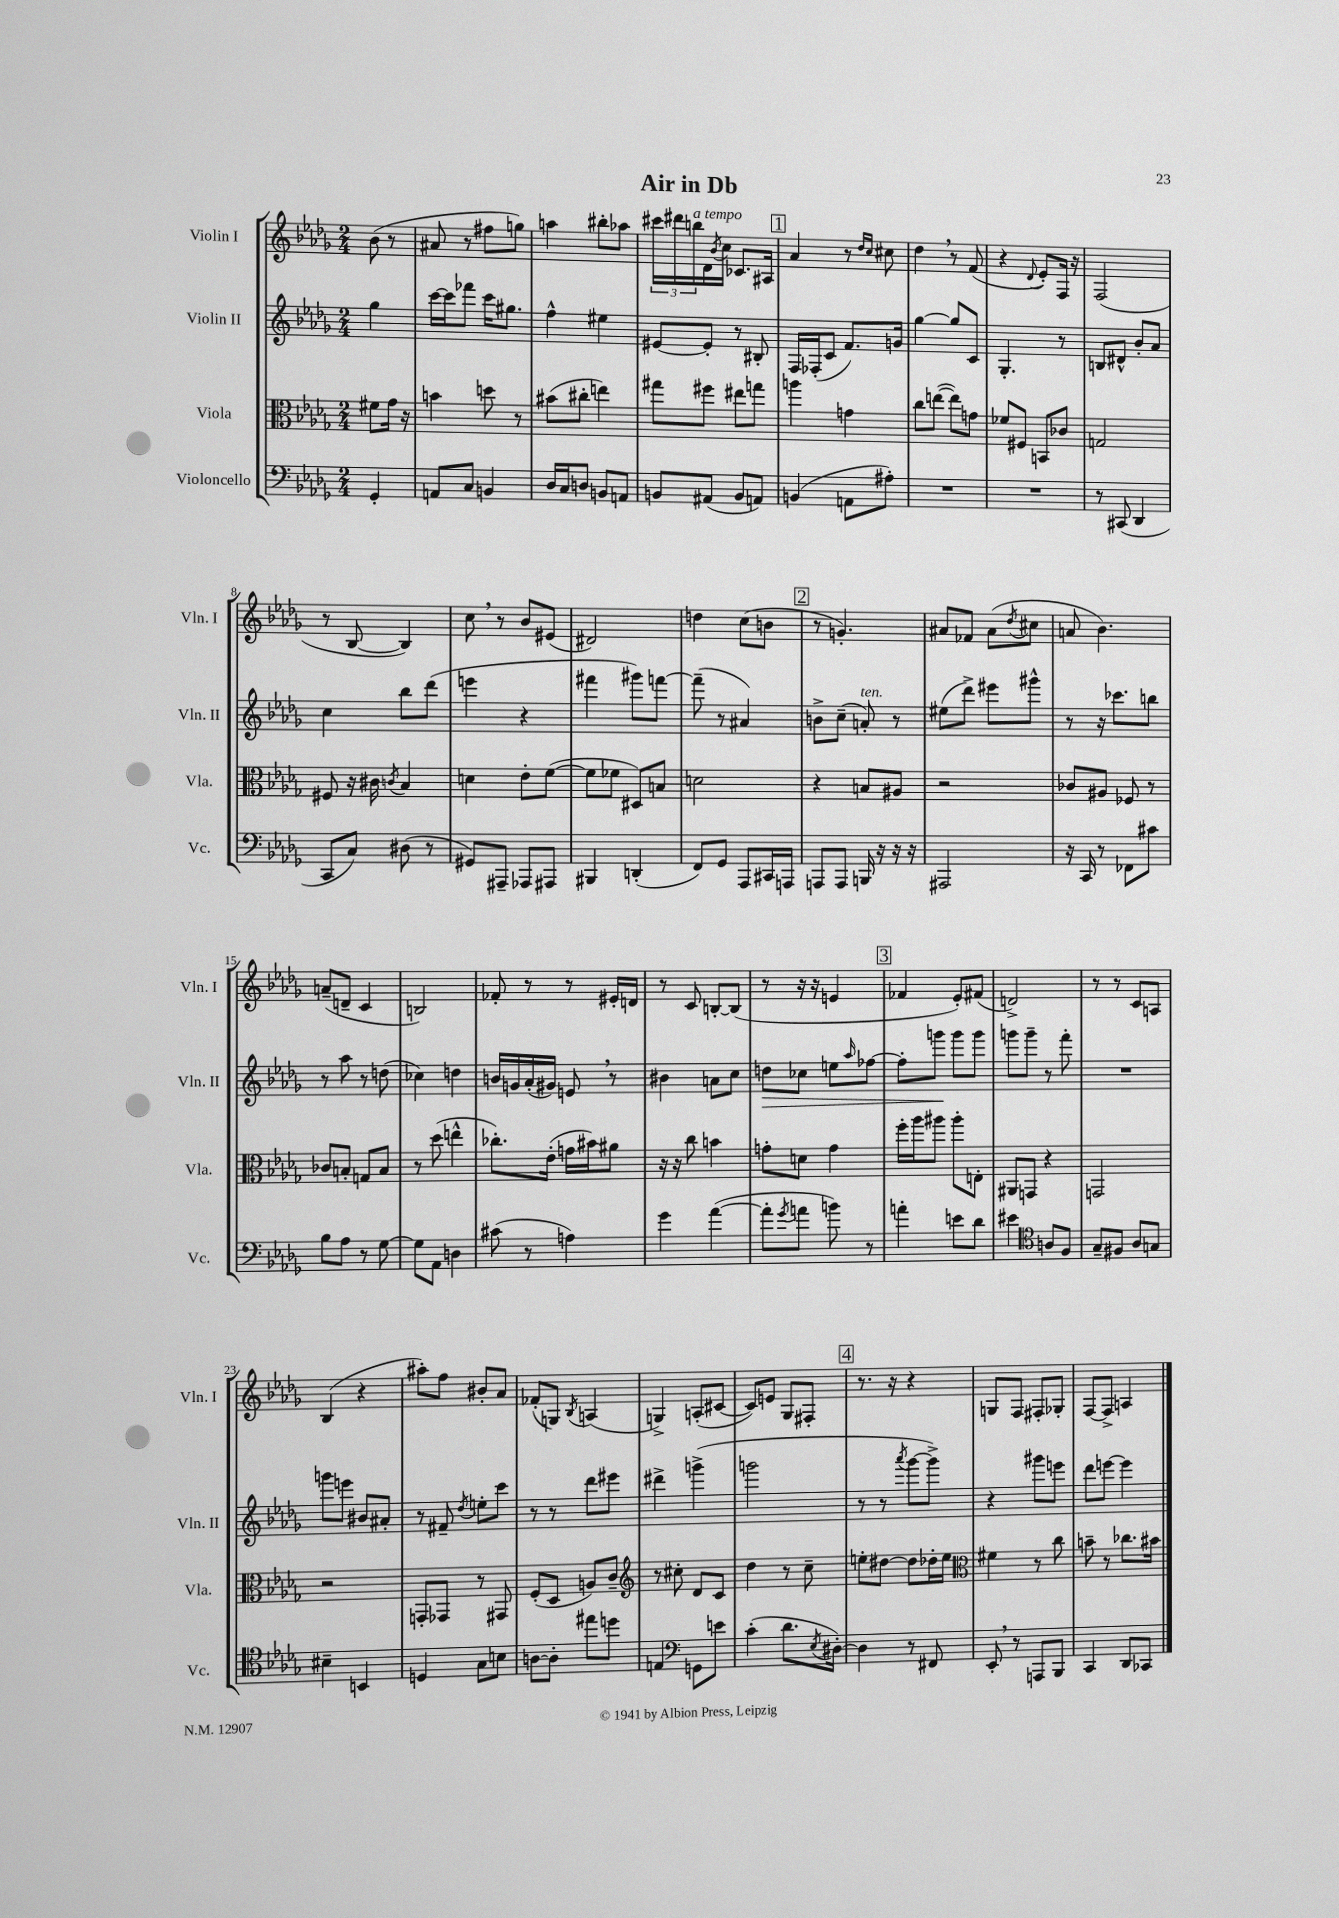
\header { title = "Air in Db" }
<<
\new StaffGroup <<
\new Staff = "s0" \with { instrumentName = "Violin I" shortInstrumentName = "Vln. I" } {
    \clef treble \key des \major \numericTimeSignature \time 2/4 \partial 4
    bes'8( r8 |
    ais'8 r8 fis''8 g''8) |
    a''4 bis''8-. aes''8 |
    \tuplet 3/2 { cis'''16 dis'''16 b''16^\markup { \italic "a tempo" } } des'16 \acciaccatura { bes'8 } c''16 ces'8. ais16 |
    \mark \markup { \box "1" } aes'4 r8 \grace { des''16 c''16 } cis''8 |
    des''4 \breathe r8 f'8( |
    r4 \appoggiatura { des'8 } ees'8-.) f16 r16 |
    f2( |
    r8 bes8~ bes4) |
    c''8 \breathe r8 bes'8 eis'8( |
    dis'2) |
    d''4 c''8( b'8 |
    \mark \markup { \box "2" } r8 g'4.-.) |
    ais'8 fes'8 ais'8( \acciaccatura { des''8 } cis''8 |
    a'8 bes'4.) |
    a'8--( d'8-- c'4 |
    b2) |
    fes'8-. r8 r8 eis'16-. d'16 |
    r8 c'8 b8~-. b8( |
    r8 r16 r16 e'4 |
    \mark \markup { \box "3" } fes'4 ees'8-.) fis'8( |
    d'2->) |
    r8 r8 c'8 a8 |
    bes4( r4 |
    ais''8-.) f''8 bis'8-. aes'8 |
    fes'8-.( g8) \acciaccatura { bes8 } a4( |
    g4->) a8-.( cis'8~ |
    cis'8) e'8 ges8 fis8-. |
    \mark \markup { \box "4" } r8. r16 r4 |
    g8 f8 fis8-. ges8-. |
    f8~ f8-> a4 \bar "|." |
}
\new Staff = "s1" \with { instrumentName = "Violin II" shortInstrumentName = "Vln. II" } {
    \clef treble \key des \major \numericTimeSignature \time 2/4 \partial 4
    ges''4 |
    c'''16~ c'''16 fes'''8 c'''16 gis''8. |
    f''4-^ eis''4 |
    eis'8~ eis'8-. r8 bis8-. |
    \mark \markup { \box "1" } f16 fes16-.( c'8 f'8.) g'16 |
    ges''4~ ges''8 c'8 |
    ges4.-. r8 |
    b8 dis'8-^ bes'8-. aes'8 |
    c''4 bes''8 des'''8( |
    e'''4 r4 |
    fis'''4 gis'''8) f'''8~ |
    f'''8--( r8 ais'4) |
    \mark \markup { \box "2" } b'8-> c''8--( a'8-.^\markup { \italic "ten." }) r8 |
    eis''8( des'''8->) eis'''8 gis'''8-^ |
    r8 r16 ces'''8. b''8 |
    r8 aes''8 r8 d''8( |
    ces''4) d''4 |
    b'16 g'16 aes'16-.( gis'16) e'8 \breathe r8 |
    bis'4 a'8 c''8 |
    d''8\> ces''8 e''8 \grace { aes''16 } fes''8~ |
    \mark \markup { \box "3" } fes''8-. g'''8\! g'''8 g'''8 |
    g'''8 g'''8-- r8 f'''8-. |
    R2 |
    g'''8 e'''8 bis'8 ais'8-. |
    r8 fis'8-- \acciaccatura { des''8 } e''8-. c'''8 |
    r8 r8 des'''8 eis'''8 |
    dis'''4-> g'''4->( |
    g'''2 |
    \mark \markup { \box "4" } r8 r8 \acciaccatura { aes'''8 } ges'''8~ ges'''8->) |
    r4 gis'''8 e'''8 |
    des'''8 e'''8~ e'''4 \bar "|." |
}
\new Staff = "s2" \with { instrumentName = "Viola" shortInstrumentName = "Vla." } {
    \clef alto \key des \major \numericTimeSignature \time 2/4 \partial 4
    fis'8 ges'16 r16 |
    b'4 d''8 r8 |
    bis'8( cis''8-. e''4) |
    gis''8 fis''8 eis''8 g''8 |
    \mark \markup { \box "1" } a''4 g'4 |
    c''8 e''8~( e''8) g'8 |
    fes'8 fis8 b,8 ces'8 |
    g2 |
    fis8 r16 cis'16 \acciaccatura { c'8 } bes4 |
    d'4 ees'8-. f'8~( |
    f'8 fes'8 dis8) b8 |
    d'2 |
    \mark \markup { \box "2" } r4 b8 ais8 |
    r2 |
    ces'8 ais8 fes8 r8 |
    ces'8 b8-. g8 b8 |
    r8 des''8( e''4-^ |
    ces''8.-.) ees'16-.( g'16 bis'16) ais'8 |
    r16 r16 c''8 b'4 |
    g'8-. d'8 g'4 |
    \mark \markup { \box "3" } f''16-. aes''16 ais''8 ais''8-. e8-. |
    ais,8 g,8 r4 |
    g,2 |
    r2 |
    g,8-. ges,8 r8 gis,8 |
    f8-.( des8 a8) c'8-- |
    \clef treble r8 cis''8-. des'8 c'8 |
    des''4 r8 c''8-- |
    \mark \markup { \box "4" } e''8-. dis''8~ dis''8 des''16-. e''16 |
    \clef alto fis'4 r8 c''8 |
    b'8-- r8 ces''8. bis'16 \bar "|." |
}
\new Staff = "s3" \with { instrumentName = "Violoncello" shortInstrumentName = "Vc." } {
    \clef bass \key des \major \numericTimeSignature \time 2/4 \partial 4
    ges,4-. |
    a,8 c8 b,4 |
    des16 c16 d8 b,8 a,8 |
    b,8 ais,8( b,8 a,8) |
    \mark \markup { \box "1" } b,4( a,8 ais8-.) |
    R2 |
    R2 |
    r8 cis,8( des,4 |
    c,8 c8) dis8( r8 |
    gis,8) ais,,8-- aes,,8 ais,,8 |
    bis,,4 d,4-.( |
    f,8) ges,8 aes,,8 cis,16 a,,16 |
    \mark \markup { \box "2" } a,,8 a,,8 b,,16 r16 r16 r16 |
    ais,,2 |
    r16 c,16 r8 fes,8 cis'8 |
    bes8 aes8 r8 ges8~ |
    ges8 aes,8 d4 |
    cis'8( r8 a4) |
    ges'4 aes'4~( |
    aes'8-. \acciaccatura { ges'8 } a'8 b'8) r8 |
    \mark \markup { \box "3" } a'4-. e'8 des'8 |
    eis'4 \clef tenor a8 f8 |
    ges8-- fis8 aes8 g8 |
    bis4-- b,4 |
    d4 ges8 b8 |
    a8~ a8-. eis''8 d''8 |
    e4 \clef bass g,8 e'8 |
    c'4-.( des'8. \acciaccatura { ees8 } dis16~-.) |
    \mark \markup { \box "4" } dis4 r8 fis,8 |
    ees,8-. \breathe r8 a,,8 bes,,8 |
    c,4 des,8 ces,8 \bar "|." |
}
>>
>>
